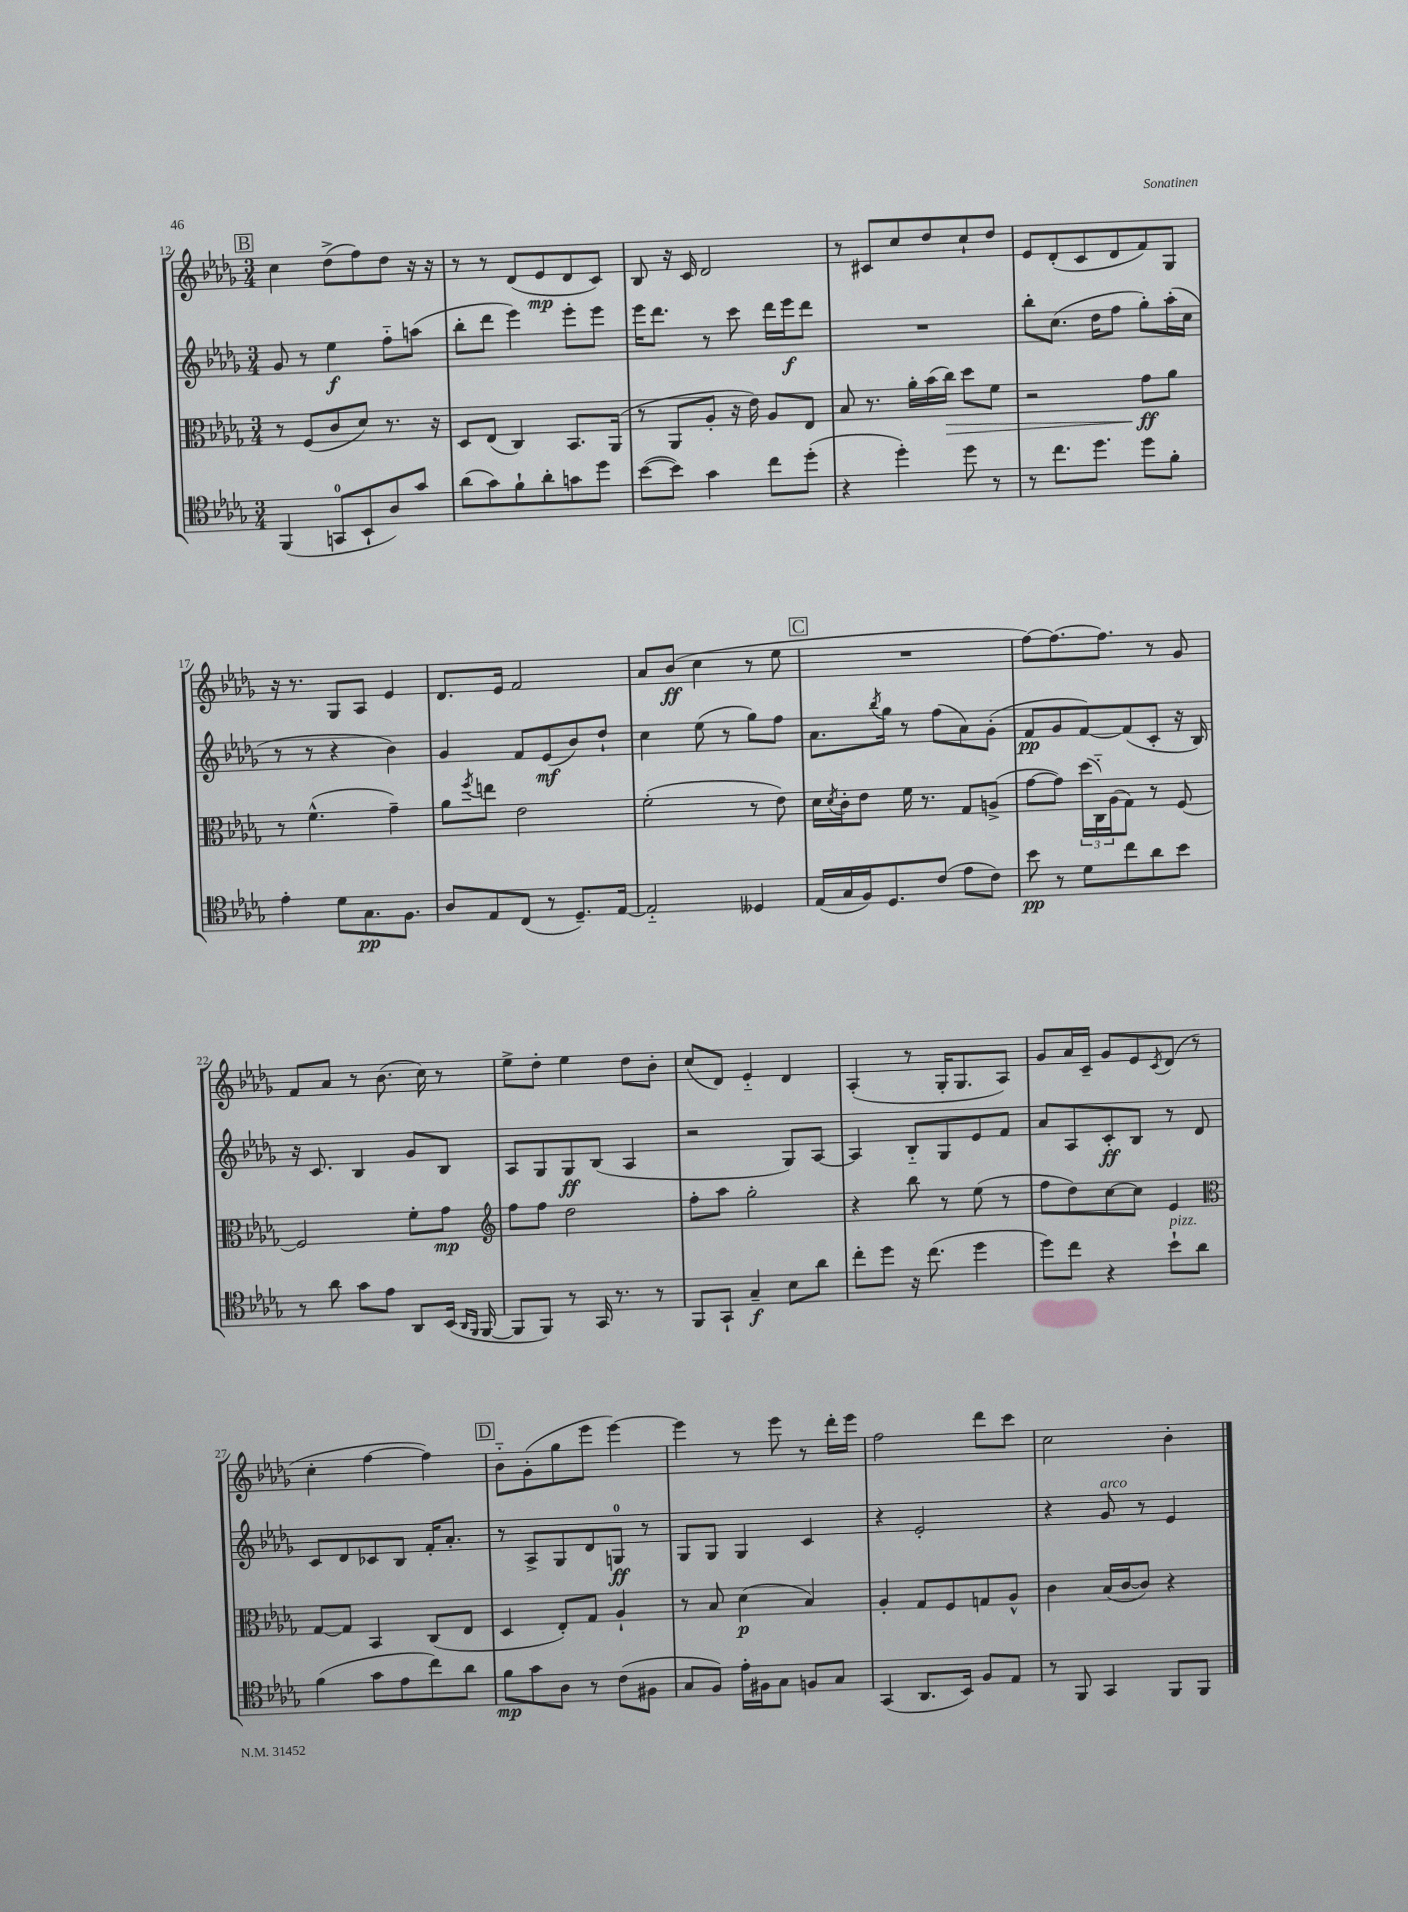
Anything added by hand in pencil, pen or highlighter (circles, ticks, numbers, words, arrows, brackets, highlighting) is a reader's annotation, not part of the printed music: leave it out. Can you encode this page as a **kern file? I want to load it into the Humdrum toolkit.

**kern	**kern	**kern	**kern
*staff4	*staff3	*staff2	*staff1
*clefC4	*clefC3	*clefG2	*clefG2
*k[b-e-a-d-g-]	*k[b-e-a-d-g-]	*k[b-e-a-d-g-]	*k[b-e-a-d-g-]
*M3/4	*M3/4	*M3/4	*M3/4
(4FF	8r	8g-	4cc
.	(8F	8r	.
8GG	8c	4ee-	(8dd-^
8BB-`	8d-)	.	8ff)
8A-)	8.r	8ff'~	8dd-
8g-	.	(8aa	16r
.	16r	.	16r
=	=	=	=
(8a-	8D-	8bb-'	8r
8g-)	(8E-	8ddd-	8r
8f`	4C)	4eee-)	(8d-
8a-'	.	.	8e-
8g	8.BB-	8eee-'	8d-
8dd-	.	8eee-	8c)
.	(16AA-	.	.
=	=	=	=
([8b-	8r	16eee-	8B-
.	.	8.ddd-	.
8b-])	8AA-	.	16r
.	.	.	16c
4g-	8A-'	8r	2d-
.	16r	8ccc	.
.	16e-)	.	.
8cc	8A-	16ddd-	.
.	.	16eee-	.
(8dd-'	8E-	8ddd-	.
=	=	=	=
4r	8B-	2.r	8r
.	8.r	.	8c#
4dd-')	.	.	8cc
.	16a-'	.	.
.	(16b-	.	8dd-
.	16cc)	.	.
8dd-	8dd-	.	8cc`
8r	8f	.	8dd-
=	=	=	=
8r	2r	8bb-'	8e-
8.cc	.	(8.cc	(8d-'
.	.	.	8c
8.dd-	.	16dd-	.
.	.	8ff	8d-
8dd-	8g-	8gg-')	8f)
8f'	8a-	(16aa-'	8G-
.	.	16cc	.
=	=	=	=
4e-'	8r	8r	16r
.	.	.	8.r
.	(4.f^^	8r	.
8d-	.	4r	8G-
8.G-	.	.	8A-
.	4g-~)	4b-)	4e-
8.F	.	.	.
=	=	=	=
8A-	8a-	4g-	8.d-
.	8qff	.	.
8E-	8ee	.	.
.	.	.	16e-
(8C	2e-	8f	2f
8r	.	(8e-	.
8.D-~)	.	8b-)	.
.	.	8dd-`	.
[16E-	.	.	.
=	=	=	=
2E-'~]	(2f'	4cc	8a-
.	.	.	(8b-
.	.	(8ee-	4cc
.	.	8r	.
4D--	8r	8gg-)	8r
.	8e-)	8ff	8ee-
=	=	=	=
(16E-	16d-	8.a-	2.r
.	8qd-	.	.
16G-	16c'	.	.
16F)	8e-	.	.
.	.	8qbb-	.
8.D-	.	16gg-	.
.	16f	8r	.
.	8.r	.	.
(8c	.	(8ff	.
8e-	8G-	8a-)	.
8c)	(8A^	(8g-'	.
=	=	=	=
8b-	[8g-	8f	[8ff)
8r	8g-])	8g-	8.ff_
8d-	(24dd-	[8f)	.
.	24C'~)	.	.
.	.	.	8.ff]
.	(24A-	.	.
8cc	8G-)	(8f]	.
8a-	8r	8c'	8r
8b-	[8F	16r	8g-
.	.	16B-)	.
=	=	=	=
8r	2F]	16r	8f
.	.	8.c	.
8a-	.	.	8a-
8g-	.	4B-	8r
8e-	.	.	(8.b-
8AA-	8f'	8g-	.
.	.	.	16cc)
(16BB-	8g-	8B-	8r
16qqAA-	.	.	.
16qqFF	.	.	.
[16FF	.	.	.
=	=	=	=
*	*clefG2	*	*
8FF]	8ff	8A-	8ee-^
8FF)	8ff	8G-	8dd-'
8r	2dd-	8G-	4ee-
16GG-	.	(8B-	.
8.r	.	.	.
.	.	4A-	8dd-
8r	.	.	8b-'
=	=	=	=
8FF	8ff'	2r	(8cc
8GG-`	8aa-	.	8d-)
4G-~	2gg-'	.	4e-'~
8B-	.	8G-)	4d-
8a-	.	[8A-	.
=	=	=	=
8cc'	4r	4A-]	(4A-'
8dd-	.	.	.
16r	8bb-	8B-'~	8r
(8.cc	.	.	.
.	8r	8G-	16G-'
.	.	.	8.G-
4dd-	(8ee-	8e-	.
.	8r	8f	8A-)
=	=	=	=
8dd-)	8ff	8a-	8g-
8cc	8dd-)	8A-	16a-
.	.	.	16c~
4r	[8cc	8c'	8g-
.	8cc]	8B-	8e-
.	.	.	8qc
8b-`	4e-	8r	(8d-
8a-	.	8d-	8r
=	=	=	=
*	*clefC3	*	*
(4f	[8G-	8c	4cc'
.	8G-]	8d-	.
8g-	4BB-	8c-	[4ff
8e-	.	8B-	.
8cc)	(8C	16f'	4ff])
.	.	8.a-'	.
8a-	8E-	.	.
=	=	=	=
8f	4D-	8r	8b-'~
8g-	.	8A-^	(8g-'
8A-	8E-')	8G-	8gg-
8r	8G-	8d-	8eee-
(8c	4A-`	8G	[4eee-)
8F#	.	8r	.
=	=	=	=
8G-	8r	8G-	4eee-]
8F)	8B-	8G-	.
16e-'	(4d-	4G-	8r
16F#	.	.	.
8G-	.	.	8eee-
8F	4B-)	4c	8r
8G-	.	.	16ddd-'
.	.	.	16eee-
=	=	=	=
(4GG-	4A-'	4r	2ff
8.AA-	8G-	2e-'	.
.	8F	.	.
16BB-)	.	.	.
8F	8G	.	8ddd-
8E-	8A-^^	.	8ccc
=	=	=	=
8r	4c	4r	2cc
8FF	.	.	.
4GG-	(16B-	8g-	.
.	[16c	.	.
.	8c])	8r	.
8FF	4r	4e-	4b-'
8FF	.	.	.
==	==	==	==
*-	*-	*-	*-
